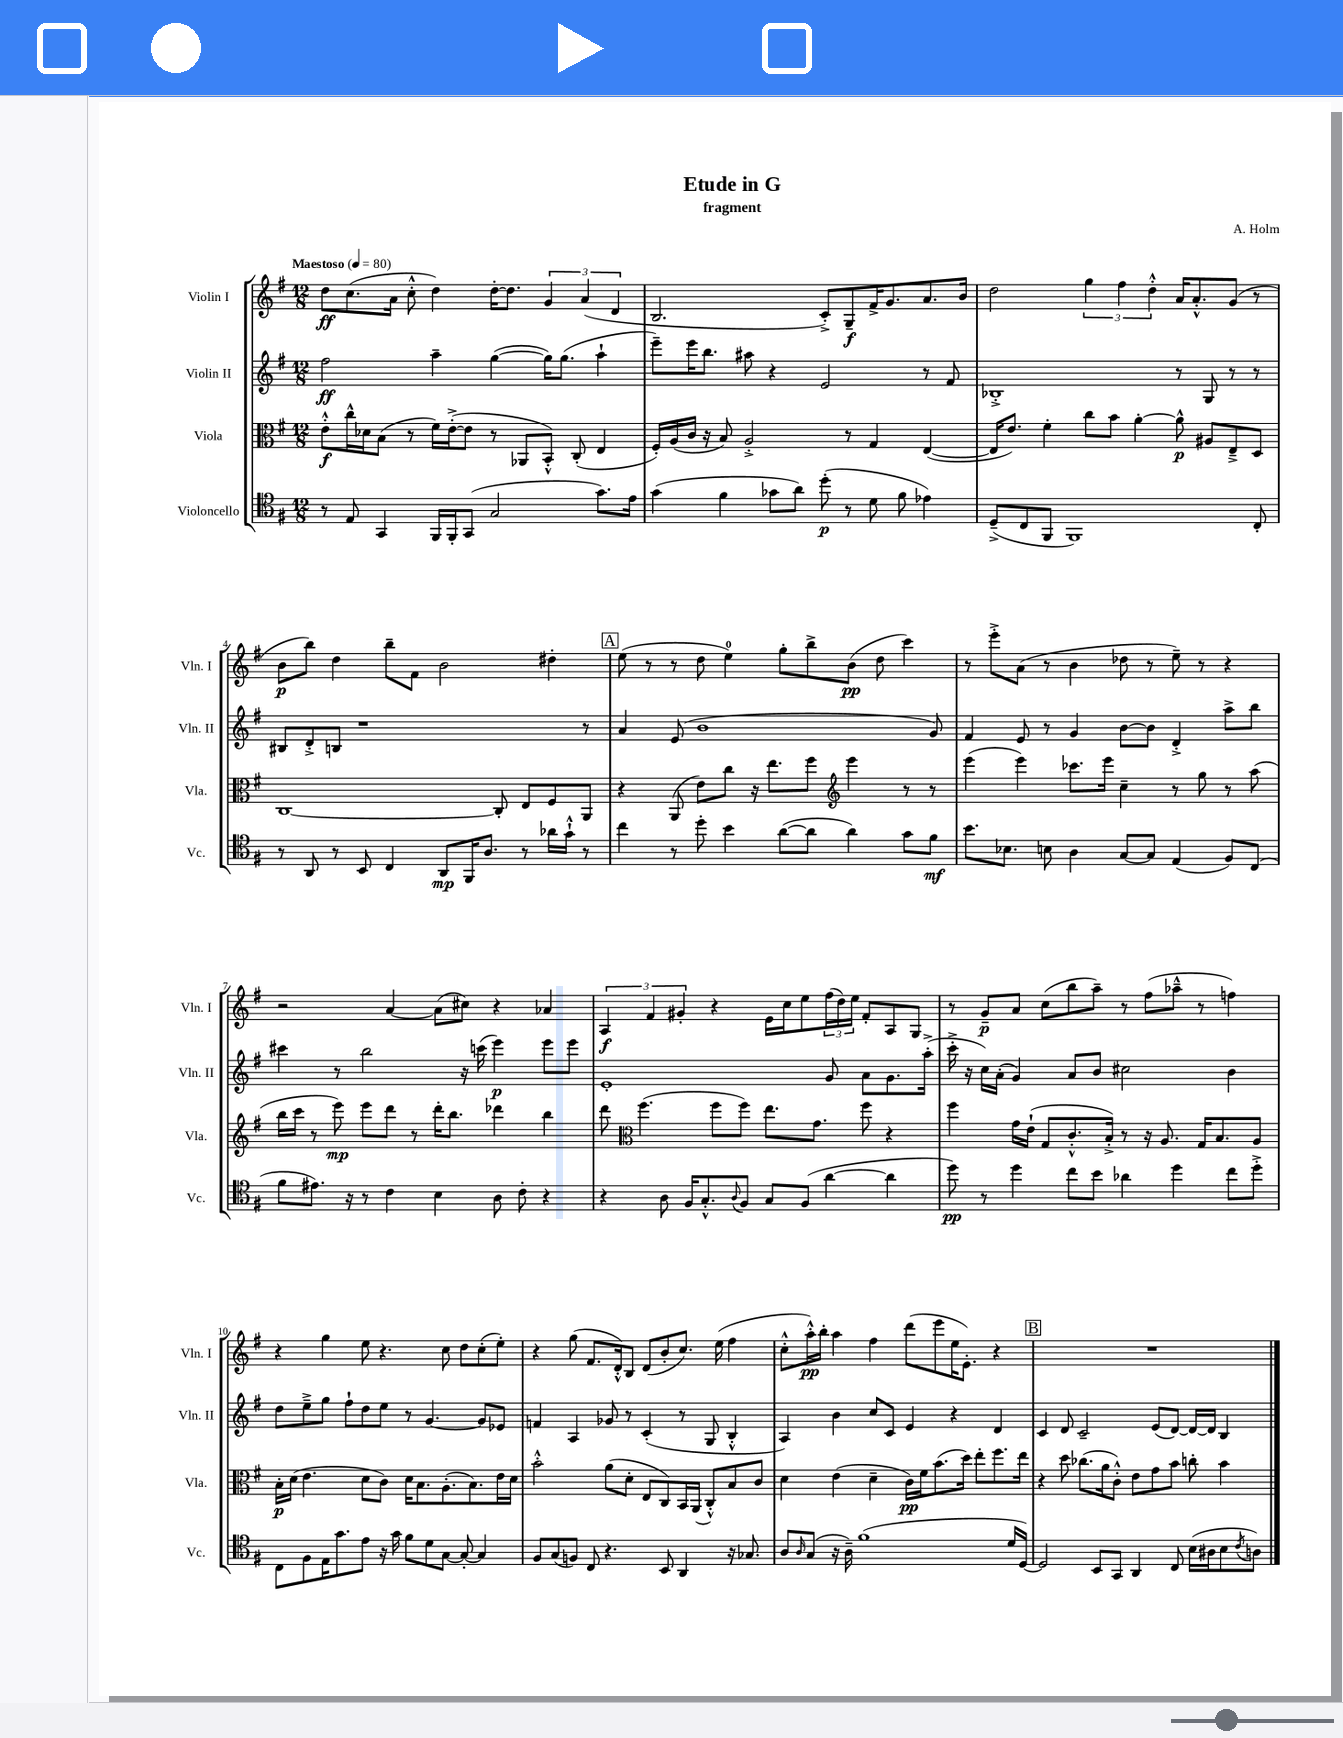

**kern	**dynam	**kern	**dynam	**kern	**dynam	**kern	**dynam
*part4	*part4	*part3	*part3	*part2	*part2	*part1	*part1
*staff4	*staff4	*staff3	*staff3	*staff2	*staff2	*staff1	*staff1
*I"Violoncello	*	*I"Viola	*	*I"Violin II	*	*I"Violin I	*
*I'Vc.	*	*I'Vla.	*	*I'Vln. II	*	*I'Vln. I	*
*clefC4	*	*clefC3	*	*clefG2	*	*clefG2	*
*k[f#]	*	*k[f#]	*	*k[f#]	*	*k[f#]	*
*M12/8	*	*M12/8	*	*M12/8	*	*M12/8	*
*MM80	*	*MM80	*	*MM80	*	*MM80	*
=1	=1	=1	=1	=1	=1	=1	=1
!	!	!	!	!	!	!LO:TX:a:B:t=Maestoso	!
8r	.	8e'^^\L	f	2ff#\	ff	8dd\L	ff
8E/	.	16cc^^\L	.	.	.	(8.cc\	.
.	.	16d-X\J	.	.	.	.	.
4GG/	.	(8B\J	.	.	.	.	.
.	.	.	.	.	.	16a\Jk	.
.	.	8r	.	.	.	8cc'^^\	.
16FF#/LL	.	16f#\LL)	.	4aa~\	.	4dd\)	.
16FF#'/J	.	([16e'^\J	.	.	.	.	.
(8GG/J	.	8e\J]	.	.	.	.	.
2G/	.	8r	.	([4gg\	.	[16dd'\KL	.
.	.	.	.	.	.	8.dd\J]	.
.	.	8AA-X/L	.	.	.	.	.
.	.	8BB'^^/J)	.	16gg\KL])	.	6g/	.
.	.	.	.	(8.gg\J	.	.	.
.	.	(8C'/	.	.	.	.	.
.	.	.	.	.	.	(6a/	.
8.g\L)	.	4E/	.	4aa`\	.	.	.
.	.	.	.	.	.	6d/	.
16e\Jk	.	.	.	.	.	.	.
=2	=2	=2	=2	=2	=2	=2	=2
(4g\	.	16F#'/LL)	.	8eee~\L)	.	2.B/	.
.	.	(16A/	.	.	.	.	.
.	.	16c/JJ	.	16eee\K	.	.	.
.	.	16r	.	8.bb\J	.	.	.
4f#\	.	8B/)	.	.	.	.	.
.	.	2A'^/	.	8aa#X\	.	.	.
8g-X\L	.	.	.	4r	.	.	.
8a\J)	.	.	.	.	.	.	.
(8dd'\	p	.	.	2e/	.	8c'^/L)	.
8r	.	8r	.	.	.	8G~/	f
8d\	.	4G/	.	.	.	16f#^/K	.
.	.	.	.	.	.	8.g/	.
8f#\	.	.	.	.	.	.	.
4e-X\)	.	([4E/	.	8r	.	8.a/	.
.	.	.	.	8f#/	.	.	.
.	.	.	.	.	.	16b/Jk	.
=3	=3	=3	=3	=3	=3	=3	=3
(8D~^/L	.	16E/KL]	.	1B-X'^	.	2dd\	.
.	.	8.e/J)	.	.	.	.	.
8C/	.	.	.	.	.	.	.
8FF#/J	.	4f#'\	.	.	.	.	.
1FF#)	.	.	.	.	.	.	.
.	.	8cc\L	.	.	.	6gg\	.
.	.	8b\J	.	.	.	.	.
.	.	.	.	.	.	6ff#\	.
.	.	[4a'\	.	.	.	.	.
.	.	.	.	.	.	6dd'^^\	.
.	.	8a^^\]	p	8r	.	16a/KL	.
.	.	.	.	.	.	8.a'^^/	.
.	.	8A#X/L	.	8G/	.	.	.
.	.	8E~^/	.	8r	.	(8g/J	.
8C'/	.	8D/J	.	8r	.	8r	.
!!LO:LB:g=z
=4	=4	=4	=4	=4	=4	=4	=4
8r	.	[1C	.	8B#X/L	.	8b\L	p
8AA/	.	.	.	8d'^/	.	8bb\J)	.
8r	.	.	.	8Bn/J	.	4dd\	.
8BB/	.	.	.	1r	.	.	.
4C/	.	.	.	.	.	8bb~\L	.
.	.	.	.	.	.	8f#\J	.
8AA/L	mp	.	.	.	.	2b\	.
16FF#/K	.	.	.	.	.	.	.
8.A/J	.	.	.	.	.	.	.
.	.	8C'/]	.	.	.	.	.
8r	.	8E/L	.	.	.	.	.
16a-X\LL	.	8F#/	.	.	.	4dd#X'\	.
16g`^^\JJ	.	.	.	.	.	.	.
8r	.	8AA/J	.	8r	.	.	.
!!LO:REH:place=s1:t=A
=5	=5	=5	=5	=5	=5	=5	=5
4cc\	.	4r	.	4a/	.	(8ee\	.
.	.	.	.	.	.	8r	.
8r	.	(8AA/	.	(8e/	.	8r	.
8dd'\	.	8e\L)	.	1b	.	8dd\	.
4b\	.	8cc\J	.	.	.	4ee\)	.
.	.	16r	.	.	.	.	.
.	.	8.ee\L	.	.	.	.	.
([8a\L	.	.	.	.	.	8gg'\L	.
8a\J]	.	8ff#\J	.	.	.	8bb^\	.
*	*	*clefG2	*	*	*	*	*
4a\)	.	4eee\	.	.	.	(8b\J	pp
.	.	.	.	.	.	8dd\	.
8g\L	.	8r	.	.	.	4ccc\)	.
8f#\J	mf	8r	.	8g/)	.	.	.
=6	=6	=6	=6	=6	=6	=6	=6
8.b\L	.	(4eee\	.	4f#/	.	8r	.
.	.	.	.	.	.	8eee'^\L	.
8.B-X\J	.	.	.	.	.	.	.
.	.	4eee\)	.	8e/	.	(8a\J	.
8Bn\	.	.	.	8r	.	8r	.
4A\	.	8.ccc-X\L	.	4g/	.	4b\	.
.	.	16eee\Jk	.	.	.	.	.
[8G/L	.	4cc~\	.	[8b\L	.	8dd-X\	.
8G/J]	.	.	.	8b\J]	.	8r	.
(4E/	.	8r	.	4d'^/	.	8ee~\)	.
.	.	8gg\	.	.	.	8r	.
8F#/L)	.	8r	.	8aa^\L	.	4r	.
(8C/J	.	(8aa\	.	8bb\J	.	.	.
!!LO:LB:g=z
=7	=7	=7	=7	=7	=7	=7	=7
8f#\L	.	16bb\LL	.	4ccc#X\	.	2r	.
.	.	16ccc\JJ	.	.	.	.	.
8.e#X\J)	.	8r	.	.	.	.	.
.	.	8eee\)	mp	8r	.	.	.
16r	.	.	.	.	.	.	.
8r	.	8eee\L	.	2bb\	.	.	.
4c\	.	8ddd\J	.	.	.	[4a/	.
.	.	8r	.	.	.	.	.
4B\	.	16ddd'\KL	.	.	.	(8a\L]	.
.	.	8.bb\J	.	.	.	.	.
.	.	.	.	16r	.	8cc#X\J)	.
.	.	.	.	(16cccn\	.	.	.
8A\	.	4ddd-X\	.	4eee\)	p	4r	.
8c'\	.	.	.	.	.	.	.
4r	.	4bb\	.	8eee\L	.	4a-X/	.
.	.	.	.	8eee\J	.	.	.
=8	=8	=8	=8	=8	=8	=8	=8
4r	.	8ddd\	.	1e'	.	6A/	f
*	*	*clefC3	*	*	*	*	*
.	.	(4.ff#\	.	.	.	.	.
.	.	.	.	.	.	6f#/	.
8A\	.	.	.	.	.	.	.
.	.	.	.	.	.	6g#X'/	.
16F#/KL	.	.	.	.	.	.	.
8.G'^^/	.	.	.	.	.	.	.
.	.	8ff#\L	.	.	.	4r	.
8qqA/	.	.	.	.	.	.	.
8F#/J	.	8ff#\J)	.	.	.	.	.
8G/L	.	8.ee\L	.	.	.	16e\LL	.
.	.	.	.	.	.	16cc\J	.
(8F#/J	.	.	.	.	.	8ee\	.
.	.	8.g\J	.	.	.	.	.
[4a\	.	.	.	8g/	.	(24ff#\L	.
.	.	.	.	.	.	24dd\)	.
.	.	.	.	.	.	24ee\JJ	.
.	.	8ff#\	.	8a\L	.	8f#'/L	.
4a\]	.	4r	.	8.g\	.	8A/	.
.	.	.	.	.	.	8G/J	.
.	.	.	.	(16aa'^\Jk	.	.	.
=9	=9	=9	=9	=9	=9	=9	=9
8dd\)	pp	4ff#\	.	16ccc'^\	.	8r	.
.	.	.	.	16r	.	.	.
8r	.	.	.	16cc\LL)	.	8g~/L	p
.	.	.	.	(16a'\JJ	.	.	.
4dd\	.	16g\LL	.	4g/)	.	8a/J	.
.	.	(16e`\JJ	.	.	.	.	.
.	.	8G/L	.	.	.	(8cc\L	.
8cc\L	.	8.c'^^/	.	8a/L	.	8bb\	.
8b\J	.	.	.	8b/J	.	8aa~\J)	.
.	.	16B'^/Jk)	.	.	.	.	.
4a-X\	.	8r	.	2cc#X\	.	8r	.
.	.	16r	.	.	.	(8ff#\L	.
.	.	8.A/	.	.	.	.	.
4dd\	.	.	.	.	.	8aa-X~^^\J	.
.	.	16G/KL	.	.	.	8r	.
.	.	8.B/	.	.	.	.	.
8cc\L	.	.	.	4b\	.	4ffn\)	.
8dd'^\J	.	8A/J	.	.	.	.	.
!!LO:LB:g=z
=10	=10	=10	=10	=10	=10	=10	=10
8C\L	.	16B'\LL	p	8dd\L	.	4r	.
.	.	(16d\JJ	.	.	.	.	.
8F#\	.	4.e\	.	8ee~^\	.	.	.
16E\K	.	.	.	8gg\J	.	4gg\	.
8.g\	.	.	.	.	.	.	.
.	.	.	.	8ff#`\L	.	.	.
8e\J	.	8d\L	.	8dd\	.	8ee\	.
16r	.	8c\J)	.	8ee\J	.	4.r	.
16g\	.	.	.	.	.	.	.
8f#\L	.	16d\KL	.	8r	.	.	.
.	.	8.B\	.	.	.	.	.
8d\	.	.	.	[4.g/	.	.	.
[8G\J	.	(8.A'\	.	.	.	8cc\	.
8G'/_	.	.	.	.	.	8dd\L	.
.	.	8.B\)	.	.	.	.	.
4G/]	.	.	.	8g/L]	.	(8cc'\	.
.	.	16e\L	.	8e-X/J	.	8ee'\J)	.
.	.	16d\JJ	.	.	.	.	.
=11	=11	=11	=11	=11	=11	=11	=11
8F#/L	.	2b'^^\	.	4fn/	.	4r	.
(8G/	.	.	.	.	.	.	.
8Fn/J)	.	.	.	4A/	.	(8gg\	.
8C/	.	.	.	.	.	8.f#/L	.
4.r	.	(8a\L	.	8g-X/	.	.	.
.	.	.	.	.	.	16d'^^/k)	.
.	.	8d'\J	.	8r	.	8B/J	.
.	.	8E/L	.	(4c'/	.	(8d/L	.
8BB/	.	8C/)	.	.	.	8b'/	.
4AA/	.	16BB/L	.	8r	.	8.cc/J)	.
.	.	(16AA/JJ	.	.	.	.	.
.	.	8C'^^/L)	.	8G/	.	.	.
.	.	.	.	.	.	(16ee\	.
16r	.	8B/	.	4B'^^/	.	4ff#\	.
8.G-X/	.	.	.	.	.	.	.
.	.	8c/J	.	.	.	.	.
=12	=12	=12	=12	=12	=12	=12	=12
8A/L	.	4d\	.	4A/)	.	8cc'^^\L	.
16qqA/	.	.	.	.	.	.	.
(8G/J	.	.	.	.	.	16aa'^^\L)	pp
.	.	.	.	.	.	16bb'\JJ	.
16r	.	(4e\	.	4b\	.	4aa\	.
16A~\)	.	.	.	.	.	.	.
(1f#	.	.	.	.	.	.	.
.	.	4d~\	.	8cc/L	.	4ff#\	.
.	.	.	.	8c/J	.	.	.
.	.	16c\LL)	pp	4e/	.	(8ddd\L	.
.	.	16f#\J	.	.	.	.	.
.	.	(8.b\	.	.	.	8eee\	.
.	.	.	.	4r	.	16ee\K	.
.	.	16dd\Jk)	.	.	.	8.e'\J)	.
.	.	8ee'\L	.	.	.	.	.
.	.	8.ff#\	.	4d/	.	4r	.
16d/LL	.	.	.	.	.	.	.
[16D/JJ)	.	16ee\Jk	.	.	.	.	.
!!LO:REH:place=s1:t=B
=13	=13	=13	=13	=13	=13	=13	=13
2D/]	.	4r	.	4c/	.	1.r	.
.	.	8dd\	.	8d/	.	.	.
.	.	(8.cc-X\L	.	2c~/	.	.	.
8BB/L	.	.	.	.	.	.	.
.	.	16a\k	.	.	.	.	.
8GG/J	.	8c'^^\J)	.	.	.	.	.
4AA/	.	8e\L	.	.	.	.	.
.	.	8g\	.	(8e/L	.	.	.
8C/	.	8b\J	.	[8d/J)	.	.	.
(16B\LL	.	8ccn'\	.	16d/LL_	.	.	.
16A#X\J	.	.	.	16d/JJ]	.	.	.
8B\	.	4b\	.	4B/	.	.	.
8qc/	.	.	.	.	.	.	.
8An\J)	.	.	.	.	.	.	.
==	==	==	==	==	==	==	==
*-	*-	*-	*-	*-	*-	*-	*-
